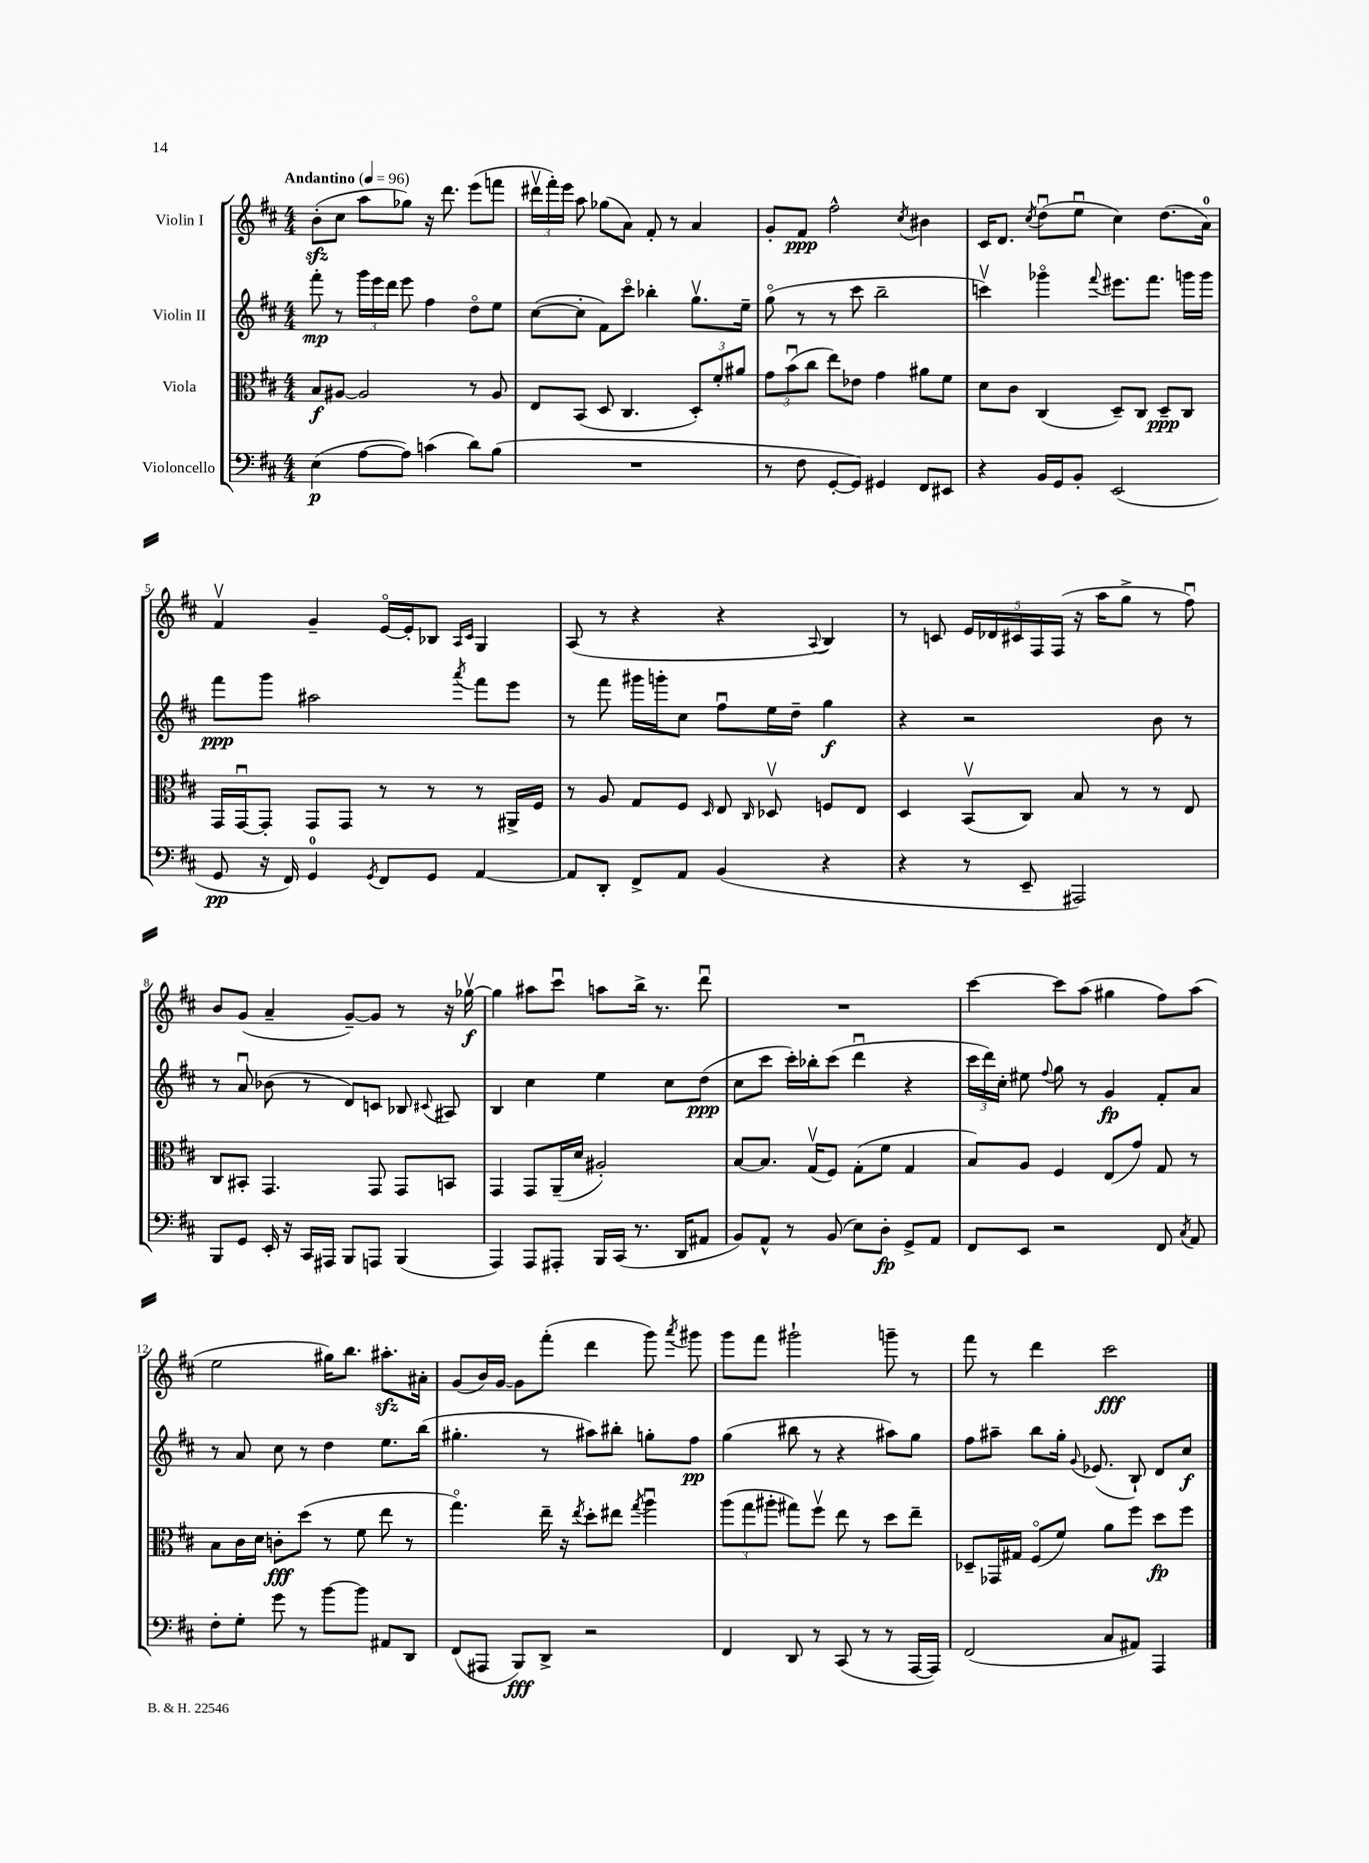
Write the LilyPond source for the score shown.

<<
\new StaffGroup <<
\new Staff = "s0" \with { instrumentName = "Violin I" } {
    \clef treble \key d \major \numericTimeSignature \time 4/4 \tempo "Andantino" 4 = 96
    \autoBeamOff b'8[-.\sfz( cis''8] a''8[ ges''8]) r16 d'''8. e'''8[( f'''8] |
    \tuplet 3/2 { dis'''16[\upbow fis'''16-.) e'''16] } a''8 ges''8[( a'8]) fis'8-. r8 a'4 |
    g'8[-. fis'8]\ppp fis''2-^ \acciaccatura { cis''8 } bis'4 |
    cis'16[ d'8.] \acciaccatura { cis''8 } d''8[\downbow( e''8]\downbow cis''4) d''8.[( a'16]-0) |
    fis'4\upbow g'4-- e'16[~\flageolet e'16-. bes8] \grace { a16[ cis'16] } g4 |
    a8( r8 r4 r4 \appoggiatura { a8 } b4) |
    r8 c'8 \tuplet 5/4 { e'16[ des'16 cis'16 fis16 fis16]( } r16 a''16[ g''8]-> r8 fis''8\downbow) |
    b'8[ g'8]( a'4-- g'8[~--) g'8] r8 r16 ges''16~\upbow\f |
    ges''4 ais''8[ cis'''8]\downbow a''8[ b''16]-> r8. d'''8\downbow |
    R1 |
    cis'''4~ cis'''8[ a''8]( gis''4 fis''8[) a''8]( |
    e''2 gis''16[) b''8.] ais''8.[-.\sfz ais'16]-. |
    g'8[( b'16) g'16]~ g'8[ fis'''8]-.( d'''4 g'''8) \acciaccatura { a'''8 } gis'''8 |
    g'''8[ fis'''8] gis'''2-! g'''8-- r8 |
    fis'''8 r8 d'''4 cis'''2\fff \bar "|." |
}
\new Staff = "s1" \with { instrumentName = "Violin II" } {
    \clef treble \key d \major \numericTimeSignature \time 4/4
    \autoBeamOff fis'''8-.\mp r8 \tuplet 3/2 { g'''16[ e'''16 d'''16] } e'''8 fis''4 d''8[\flageolet e''8] |
    cis''8[~( cis''8]-. fis'8[) cis'''8]\flageolet bes''4-. g''8.[\upbow e''16]-- |
    g''8\flageolet( r8 r8 cis'''8 b''2-- |
    c'''4\upbow) ges'''4\flageolet \appoggiatura { fis'''8 } eis'''8.[ fis'''8.] g'''16[ g'''16] |
    fis'''8[\ppp g'''8] ais''2 \acciaccatura { a'''8 } fis'''8[ e'''8] |
    r8 fis'''8 gis'''16[ g'''16-. cis''8] fis''8[\downbow e''16 d''16]-- g''4\f |
    r4 r2 b'8 r8 |
    r8 a'8\downbow bes'8( r8 d'8[) c'8] bes8 \appoggiatura { cis'8 } ais8 |
    b4 cis''4 e''4 cis''8[ d''8]\ppp( |
    cis''8[ cis'''8] cis'''16[-.) bes''16-. cis'''8]( d'''4\downbow r4 |
    \tuplet 3/2 { cis'''16[ d'''16) cis''16]-. } eis''8 \appoggiatura { fis''8 } g''8 r8 g'4\fp fis'8[-. a'8] |
    r8 a'8 cis''8 r8 d''4 e''8.[ b''16]( |
    gis''4.-. r8 ais''8[) bis''8]-. g''8[-. fis''8]\pp |
    g''4( bis''8 r8 r4 ais''8[) g''8] |
    fis''8[ ais''8]-- b''8[ g''16]-. \appoggiatura { g'8 } ees'8.( b8-!) d'8[ cis''8]\f \bar "|." |
}
\new Staff = "s2" \with { instrumentName = "Viola" } {
    \clef alto \key d \major \numericTimeSignature \time 4/4
    \autoBeamOff b8[\f ais8]~ ais2 r8 ais8 |
    e8[ b,8]( d8 cis4. \tuplet 3/2 { d8[-.) fis'8-. ais'8] } |
    \tuplet 3/2 { g'8[ b'8\downbow( cis''8] } e''8[) ees'8] g'4 ais'8[ fis'8] |
    d'8[ cis'8] cis4( d8[--) cis8] d8[--\ppp cis8] |
    g,16[ g,16~\downbow g,8]-. g,8[ g,8] r8 r8 r8 ais,16[-> fis16] |
    r8 a8 g8[ fis8] \grace { d16 } e8 \grace { cis16 } des8\upbow f8[ e8] |
    d4 b,8[\upbow( cis8]) b8 r8 r8 e8 |
    cis8[ bis,8]-. g,4. g,8 g,8[ b,8] |
    g,4 g,8[ a,16--( d'16] ais2-.) |
    b8[~ b8.] g16[\upbow( fis8]) g8[-.( fis'8] g4 |
    b8[) a8] fis4 e8[( g'8]) g8 r8 |
    b8[ cis'16 d'16] c'8[-.\fff d''8]( r8 fis'8 e''8 r8 |
    g''4.\flageolet) e''16-- r16 \acciaccatura { e''8 } d''8[-. eis''8] \acciaccatura { g''8 } a''4\downbow |
    \tuplet 3/2 { a''8[( g''8 ais''8]-. } gis''8[) fis''8]\upbow e''8 r8 d''8[ e''8]-- |
    des8[-- ges,16 gis16] fis8[\flageolet( fis'8]) a'8[ fis''8] d''8[\fp fis''8] \bar "|." |
}
\new Staff = "s3" \with { instrumentName = "Violoncello" } {
    \clef bass \key d \major \numericTimeSignature \time 4/4
    \autoBeamOff e4\p( a8[~ a8]) c'4( d'8[) b8]( |
    R1 |
    r8 fis8 g,8[~-. g,8]) gis,4 fis,8[ eis,8] |
    r4 b,16[ g,16 b,8]-. e,2( |
    g,8\pp r16 fis,16) g,4-0 \acciaccatura { g,8 } fis,8[ g,8] a,4~ |
    a,8[ d,8]-. fis,8[-> a,8] b,4( r4 |
    r4 r8 e,8-- ais,,2) |
    b,,8[ g,8] e,16-. r16 cis,16[ ais,,16] b,,8[ a,,8] b,,4( |
    a,,4) a,,8[ ais,,8]-. b,,16[ cis,16]( r8. d,16[ ais,8] |
    b,8[) a,8]-^ r8 b,8( e8[) d8]-.\fp g,8[-> a,8] |
    fis,8[ e,8] r2 fis,8 \acciaccatura { cis8 } a,8 |
    fis8[-. g8]-. g'8 r8 b'8[~ b'8] ais,8[ d,8] |
    fis,8[( ais,,8] b,,8[\fff) d,8]-> r2 |
    fis,4 d,8 r8 cis,8( r8 r8 a,,16[~ a,,16]) |
    fis,2( cis8[ ais,8]) a,,4 \bar "|." |
}
>>
>>
